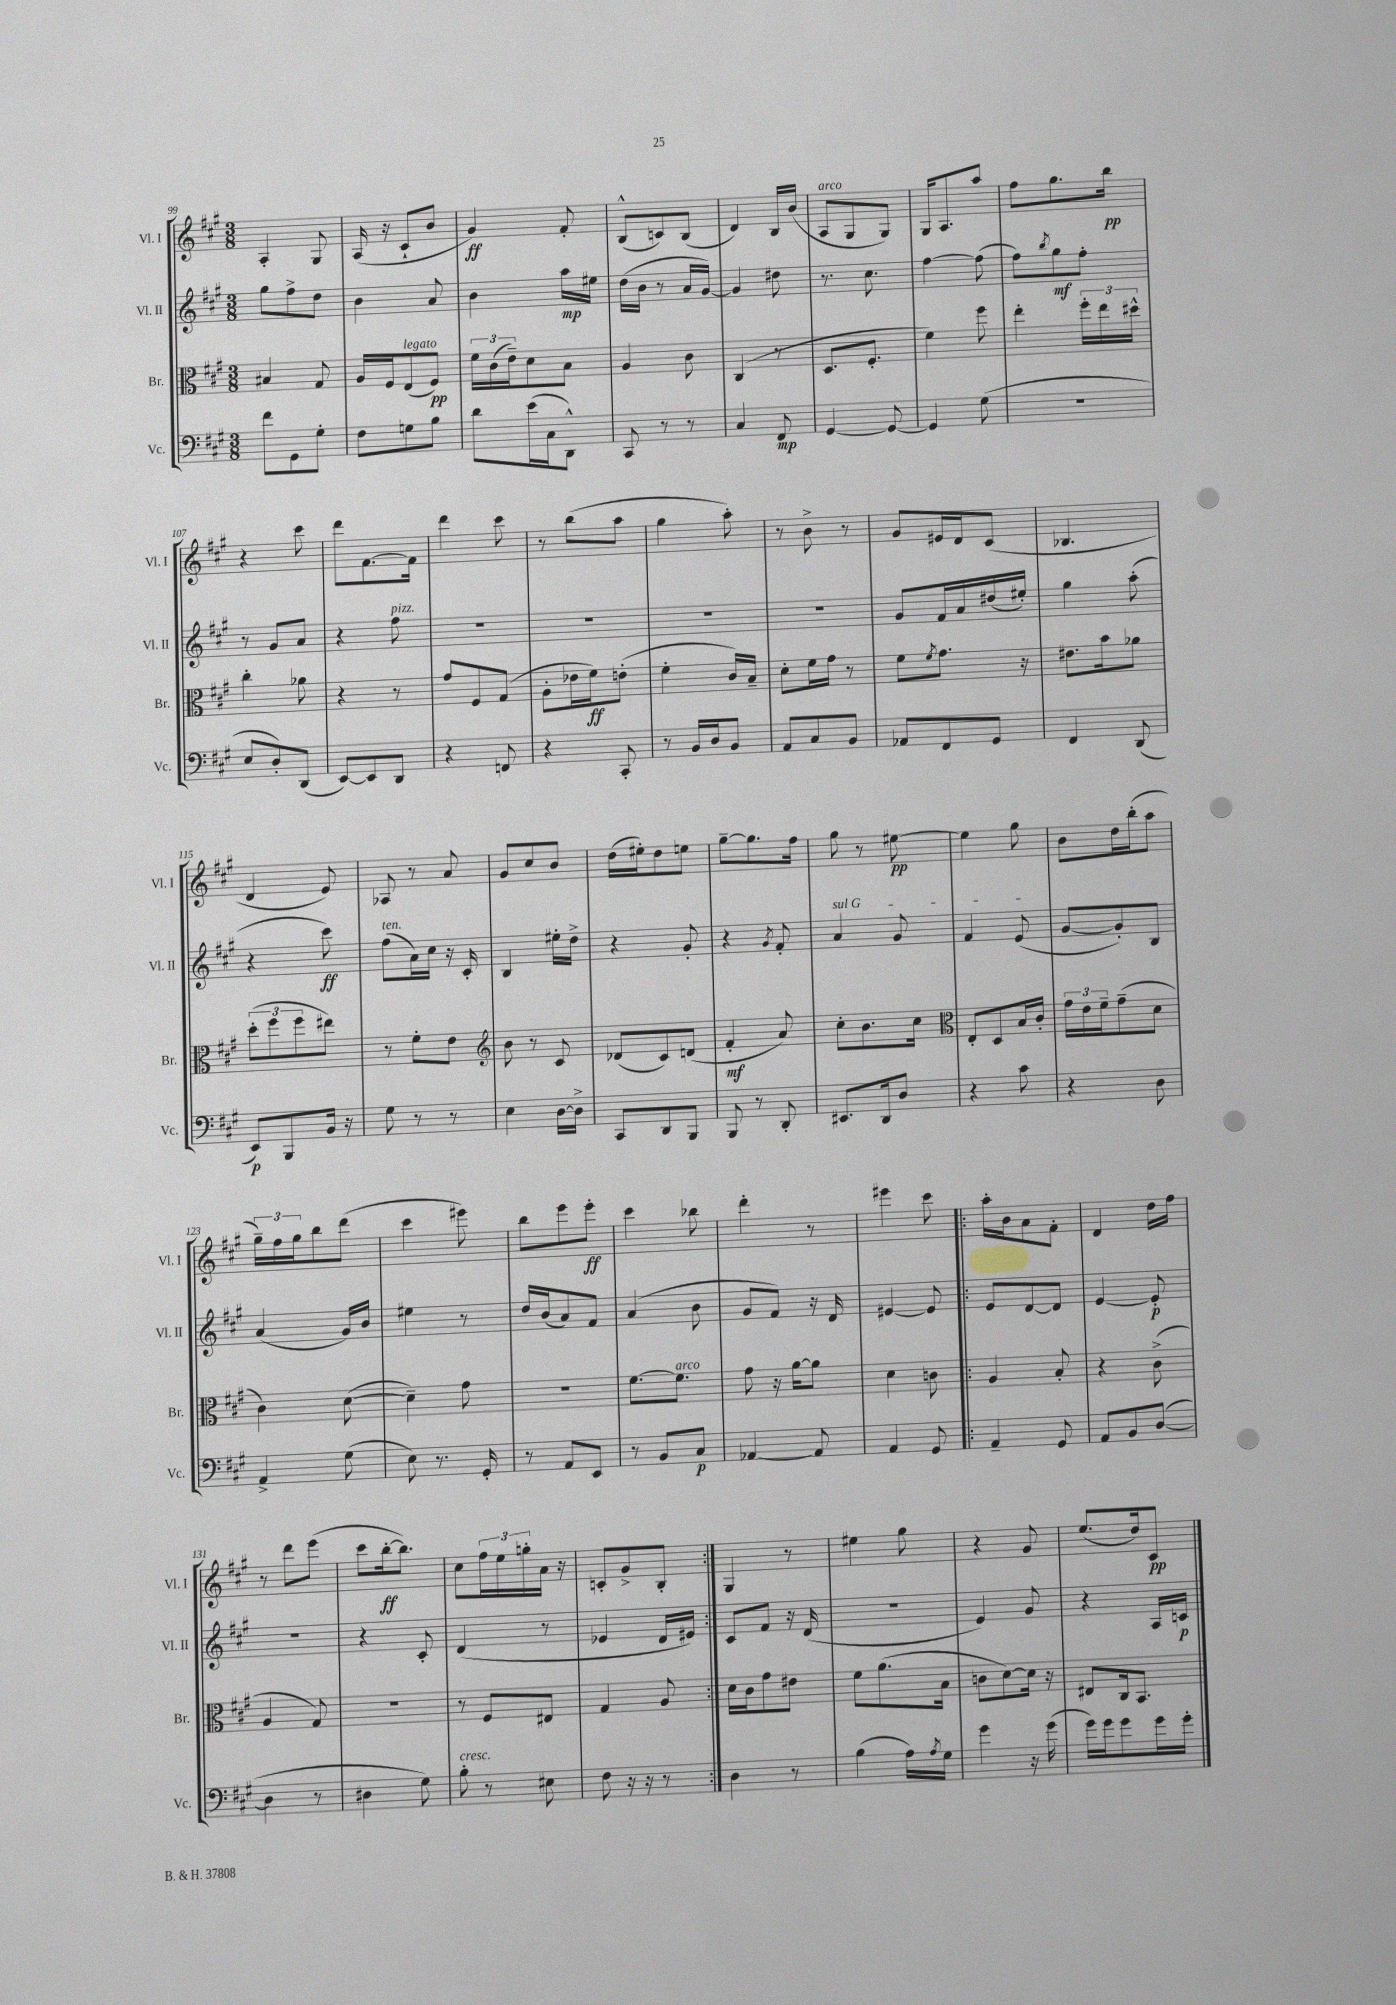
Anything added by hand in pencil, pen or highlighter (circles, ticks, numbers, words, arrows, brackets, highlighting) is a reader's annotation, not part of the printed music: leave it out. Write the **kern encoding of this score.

**kern	**kern	**kern	**kern
*staff4	*staff3	*staff2	*staff1
*clefF4	*clefC3	*clefG2	*clefG2
*k[f#c#g#]	*k[f#c#g#]	*k[f#c#g#]	*k[f#c#g#]
*M3/8	*M3/8	*M3/8	*M3/8
8f#\L	4B#/	8gg#\L	4A'/
8GG#\	.	8ff#^\	.
8G#'\J	8G#/	8dd\J	8G#/
=	=	=	=
8F#\L	16A/LL	4b\	(16A/
.	16F#/J	.	16r
8G\	(8E/	.	8c#`/L
8B\J	8F#/J)	8a/	8b/J
=	=	=	=
8d\L	24f#\LL	4b\	4g#/)
.	(24c#\	.	.
.	24e~\J)	.	.
(16e\L	8d\	.	.
16C#\J	.	.	.
8DD^^\J)	8B\J	16aa\LL	8f#'/
.	.	16ee#\JJ	.
=	=	=	=
8CC#/	4A/	(16dd\LL	(8B^^/L
.	.	16b\JJ	.
8r	.	8r	8c/)
8r	8c#\	16a/LL	(8B/J
.	.	[16g#/JJ)	.
=	=	=	=
4C#/	(4C#/	4g#/]	4d/)
8FF#/	8r	8dd#\	16B/LL
.	.	.	(16b/JJ
=	=	=	=
[4GG#/	8.D/L	8.r	8A/L
.	.	.	8G#/
.	8.F#'/J	8.cc#\	.
8GG#/_	.	.	8G#/J)
=	=	=	=
4GG#/]	4f#\)	[4ff#\	16G#/LK
.	.	.	8.A/
(8G#\	8ff#\	(8ff#\]	8aa/J
=	=	=	=
4.r	4ee'\	8ff#\L)	8ff#\L
.	.	8qbb/	.
.	.	8gg#\	8.gg#\
.	24ff#'\LL	8ff#'\J	.
.	24ee\	.	.
.	.	.	16bb\Jk
.	24dd#^^\JJ	.	.
=	=	=	=
8E/L	4cc#'\	8r	4r
8D'/)	.	8g#/L	.
(8DD/J	8a-\	8a/J	8ccc#\
=	=	=	=
[8EE/L)	4r	4r	8ddd\L
8EE/]	.	.	[8.f#\
8DD/J	8r	8ff#\	.
.	.	.	16f#\]Jk
=	=	=	=
4r	8g#/L	4.r	4ddd\
.	8F#/	.	.
8FF/	(8G#/J	.	8ccc#\
=	=	=	=
4r	8A'\L	4.r	8r
.	16e-\L	.	(8bb\L
.	16f#\J)	.	.
8CC#'/	(8e'\J	.	8aa\J
=	=	=	=
8r	4f#'\	4.r	4gg#\
16BB/LL	.	.	.
16D/J	.	.	.
8BB/J	16c#/LL)	.	8aa'\)
.	16B~/JJ	.	.
=	=	=	=
8AA/L	8d'\L	4.r	8r
8C#/	16f#\L	.	8b^\
.	16g#\JJ	.	.
8BB/J	8r	.	8r
=	=	=	=
8AA-/L	8f#\L	8g#/L	8g#/L
.	8qf#/	.	.
8FF#/	8.g#\J	16f#/L	16e#/L
.	.	16a/	16d/J
8GG#/J	.	(16dd#/	(8c#/J
.	16r	16ee#'/JJ)	.
=	=	=	=
4FF#/	8.e#\L	4gg#\	4.B-/
.	16b\k	.	.
(8DD/	8a-\J	(8aa'\	.
=	=	=	=
8EE/L)	(12dd'\L	4r	4d/
.	12ff#\	.	.
8BBB/	.	.	.
.	12ff#\	.	.
16BB/Jk	8ee#\J)	8ccc#\)	8e/)
16r	.	.	.
=	=	=	=
8G#\	8r	(8ff#\L	8A-/
8r	8f#'\L	16a\L)	8r
.	.	16cc#\JJ	.
8r	8e\J	16r	8a/
.	.	16c#'/	.
=	=	=	=
*	*clefG2	*	*
4E\	8b\	4B/	8g#/L
.	8r	.	8cc#/
[16D\LL	8c#/	16ee#'\LL	8b/J
16D^\]JJ	.	16dd^\JJ	.
=	=	=	=
8CC#/L	(8d-/L	4r	(16dd\LL
.	.	.	16ee#'\J)
8DD/	8c#/)	.	8dd\
8BBB/J	(8d/J	8g#'/	8ee\J
=	=	=	=
8BBB/	4f#'/	4r	[8gg#~\L
8r	.	.	8.gg#\]
.	.	8qg#/	.
8DD'/	8a/)	8f#'/	.
.	.	.	16ff#\Jk
=	=	=	=
8.EE#/L	8cc#'\L	4a/	8gg#\
.	8.b\	.	8r
16DD/k	.	.	.
8D/J	.	8g#/	[8ee#\
.	16cc#\Jk	.	.
=	=	=	=
*	*clefC3	*	*
4r	8E'/L	4f#/	4ee#\]
.	8D/	.	.
8c#\	16B/L	(8e/	8gg#\
.	16c#'/JJ	.	.
=	=	=	=
4r	24g#\LL	[8g#/L	8b\L
.	24e\	.	.
.	24f#~\J	.	.
.	(8g#~\	8g#'/])	16dd\L
.	.	.	(16bb'\J
8D\	8d\J	8B/J	8aa\J
=	=	=	=
4AA^/	4c#\)	(4a/	24gg#~\LL)
.	.	.	24ff#\
.	.	.	24gg#\J
.	.	.	8bb\
(8G#\	([8d\	16g#/LL)	(8ddd\J
.	.	16b/JJ	.
=	=	=	=
8E\)	4d~\])	4ee#\	4ccc#\
8.r	.	.	.
.	8g#\	8r	8eee#\)
16GG#'/	.	.	.
=	=	=	=
8r	4.r	16dd/LL	8bb\L
.	.	(16b/J	.
8AA/L	.	8a/)	8eee\
8EE/J	.	8f#/J	8eee'\J
=	=	=	=
8r	[8.f#\L	(4a/	4ccc#\
8BB/L	.	.	.
.	8.f#\]J	.	.
8C#/J	.	8b\	8bb-\
=	=	=	=
[4AA-/	8g#\	8g#/L	4ddd'\
.	16r	8f#/J)	.
.	[16a\LK	.	.
8AA-/]	8a\]J	16r	8r
.	.	16d/	.
=	=	=	=
4AA/	4d\	[4e#/	4eee#\
8GG#/	8c\	8e#/]	8ccc#\
=!|:	=!|:	=!|:	=!|:
4AA~/	4A/	8e/L	16aa'\LL
.	.	.	16b\J
.	.	[8d/	8a\
8GG#/	8B'/	8d/]J	8f#'\J
=	=	=	=
8AA/L	4r	[4e/	4d/
8BB/	.	.	.
([8D/J	(8c#^\	8e'/]	16dd\LL
.	.	.	16ff#\JJ
=	=	=	=
4D\]	4A/	4.r	8r
.	.	.	8ddd\L
8r	8G#/)	.	(8eee\J
=	=	=	=
4D#\	4.r	4r	8ccc#\L
.	.	.	[16bb'\k
.	.	.	8.bb\]J)
8G#\)	.	8c#'/	.
=	=	=	=
8B'\	8r	(4d/	8cc#\L
8r	8F#/L	.	24ff#\L
.	.	.	24ee\
.	.	.	24gg'\
8E#\	8E#/J	8r	16a\JJ
.	.	.	16r
=	=	=	=
8F#\	4G#/	4e-/	8c'/L
16r	.	.	8g#^/
16r	.	.	.
8r	8A/	16d/LL	8B'/J
.	.	16e#/JJ)	.
=:|!	=:|!	=:|!	=:|!
4D\	16d\LL	8c#/L	4G#/
.	16c#\J	.	.
.	8g#\	8f#/J	.
8r	8e#\J	16r	8r
.	.	(16d/	.
=	=	=	=
(4B\	8f#\L	4.r	4ee#\
.	(8.a\	.	.
16A\LL)	.	.	8gg#\
8qA/	.	.	.
16G#\JJ	16B\Jk	.	.
=	=	=	=
4g#\	8c\L	4e/)	4r
.	[8d\)	.	.
16r	16d\]Jk	8g#/	8g#/
(16g#\	16r	.	.
=	=	=	=
16g#\LL)	8E#/L	4r	(8.ee/L
16g#\J	.	.	.
8g#\	16C#/k	.	.
.	8.BB/J	.	16dd/k)
16g#\L	.	16A/LL	8c#/J
16g#'\JJ	.	16c/JJ	.
==	==	==	==
*-	*-	*-	*-
